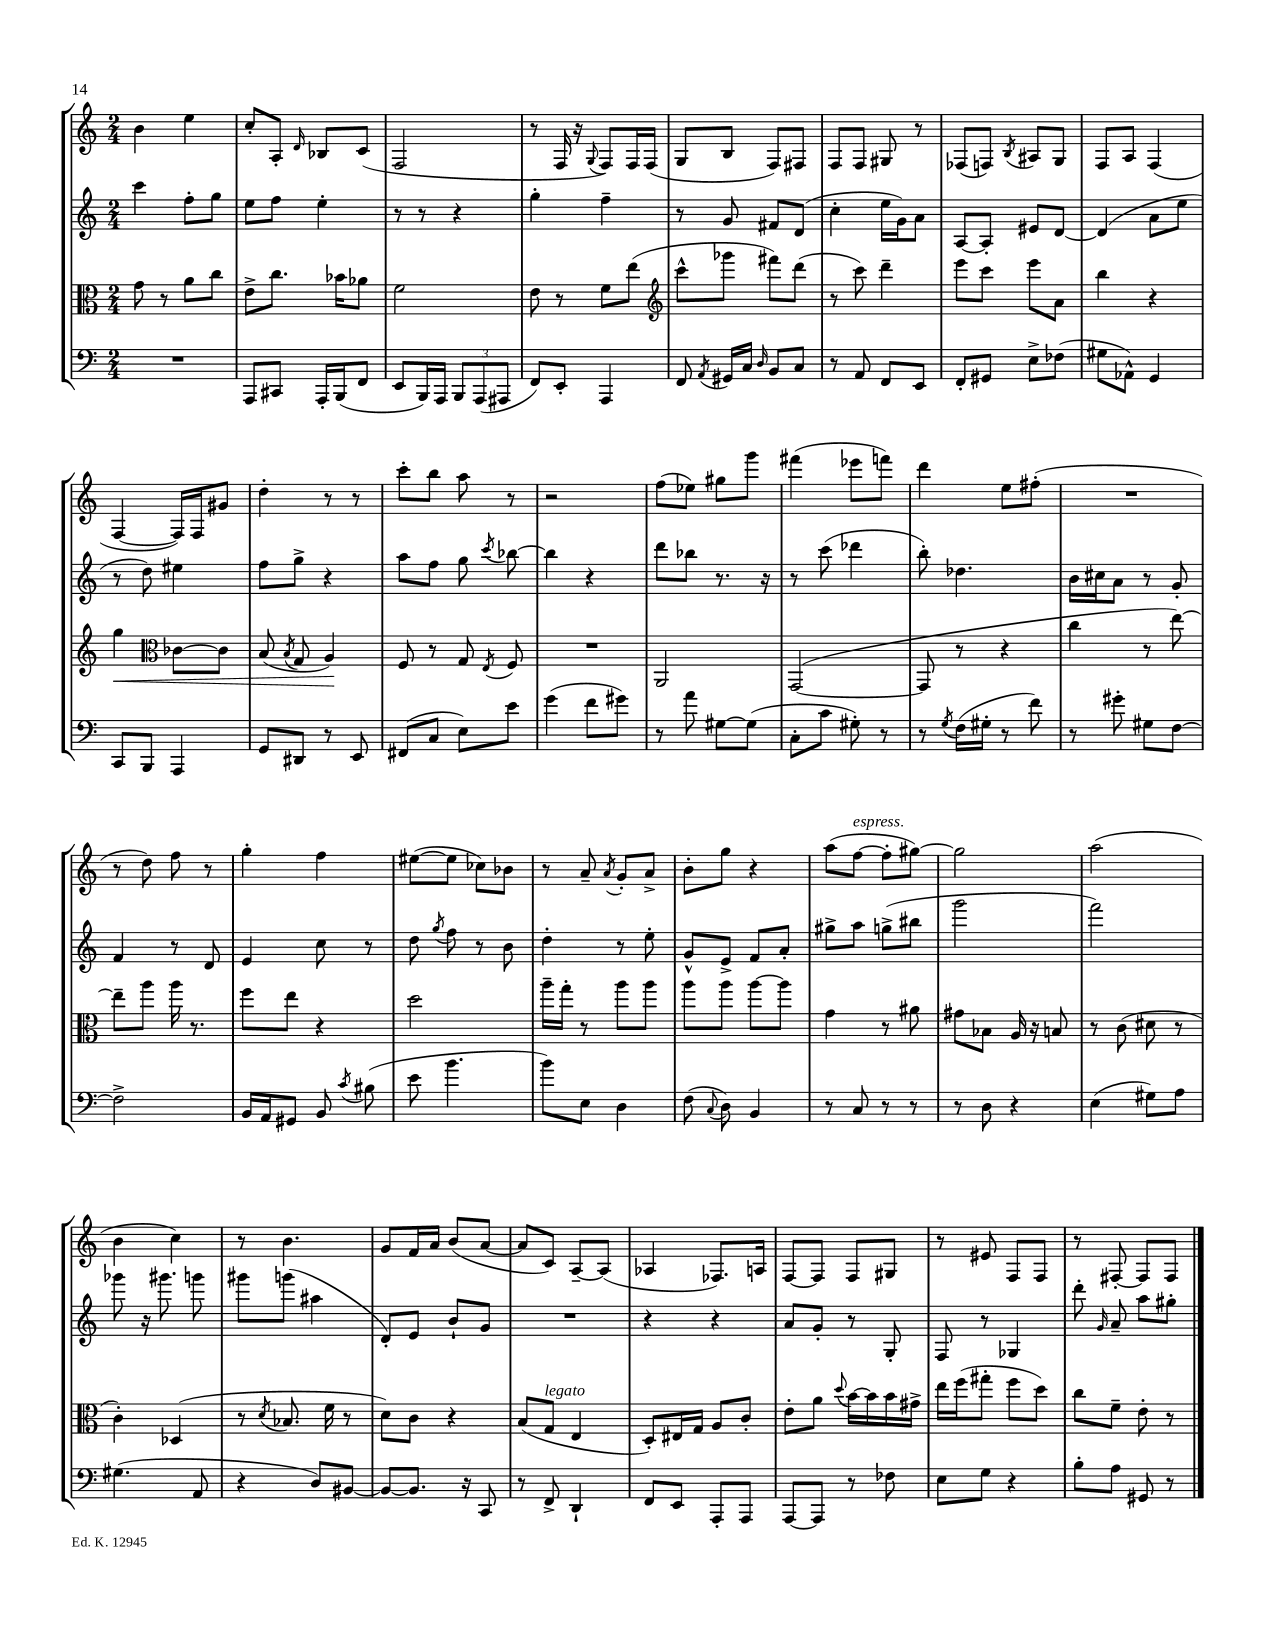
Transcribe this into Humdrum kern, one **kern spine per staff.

**kern	**kern	**kern	**kern
*staff4	*staff3	*staff2	*staff1
*clefF4	*clefC3	*clefG2	*clefG2
*k[]	*k[]	*k[]	*k[]
*M2/4	*M2/4	*M2/4	*M2/4
2r	8g	4ccc	4b
.	8r	.	.
.	8a	8ff'	4ee
.	8cc	8gg	.
=	=	=	=
8AAA	8e^	8ee	8cc'
8CC#	8.cc	8ff	8A'
.	.	.	16qqd
16AAA'	.	4ee'	8B-
(16BBB	16b-	.	.
8FF	8a-	.	(8c
=	=	=	=
8EE	2f	8r	2F
16BBB)	.	8r	.
16AAA	.	.	.
12BBB	.	4r	.
(12AAA	.	.	.
12AAA#	.	.	.
=	=	=	=
8FF)	8e	4gg'	8r
8EE'	8r	.	16F
.	.	.	16r
.	.	.	8qqG
4AAA	8f	4ff~	8F)
.	(8ee	.	16F
.	.	.	(16F
=	=	=	=
*	*clefG2	*	*
8FF	8ccc^^	8r	8G
8qAA	.	.	.
16GG#	8ggg-	8g	8B
16C	.	.	.
16qqD	.	.	.
8BB	8fff#)	8f#	8F)
8C	(8ddd	(8d	8F#
=	=	=	=
8r	8r	4cc'	8F
8AA	8ccc)	.	8F
8FF	4ddd~	16ee	8G#
.	.	16g)	.
8EE	.	8a	8r
=	=	=	=
8FF'	8eee	[8A	(8F-
8GG#	8ccc	8A']	8F)
.	.	.	8qB
8E^	8eee	8e#	8A#
(8F-	8a	[8d	8G
=	=	=	=
8G#	4bb	(4d]	8F
8AA-^^)	.	.	8A
4GG	4r	8a	(4F
.	.	8ee	.
=	=	=	=
8CC	4gg	8r	[4F
8BBB	.	8dd)	.
*	*clefC3	*	*
4AAA	[8c-	4ee#	16F])
.	.	.	16F
.	8c-]	.	8g#
=	=	=	=
8GG	(8B	8ff	4dd'
.	8qB	.	.
8DD#	8G	8gg^	.
8r	4A)	4r	8r
8EE	.	.	8r
=	=	=	=
(8FF#	8F	8aa	8ccc'
8C	8r	8ff	8bb
8E)	8G	8gg	8aa
.	8qE	8qccc	.
8e	8F	[8bb-	8r
=	=	=	=
(4g	2r	4bb-]	2r
8f	.	4r	.
8g#)	.	.	.
=	=	=	=
8r	2AA	8ddd	(8ff
8a	.	8bb-	8ee-)
[8G#	.	8.r	8gg#
(8G#]	.	.	8ggg
.	.	16r	.
=	=	=	=
8C'	([2GG	8r	(4fff#
8c	.	(8ccc	.
8G#')	.	4ddd-	8eee-
8r	.	.	8fff)
=	=	=	=
8r	8GG]	8bb')	4ddd
8qG	.	.	.
(16F	8r	4.dd-	.
16G#'	.	.	.
8r	4r	.	8ee
8f)	.	.	(8ff#'
=	=	=	=
8r	4cc	16b	2r
.	.	16cc#	.
8g#'	.	8a	.
8G#	8r	8r	.
[8F	[8ee)	8g'	.
=	=	=	=
2F^]	8ee~]	4f	8r
.	8aa	.	8dd)
.	16aa	8r	8ff
.	8.r	.	.
.	.	8d	8r
=	=	=	=
16BB	8ff	4e	4gg'
16AA	.	.	.
8GG#	8ee	.	.
8BB	4r	8cc	4ff
8qc	.	.	.
(8B#	.	8r	.
=	=	=	=
8e	2dd	8dd	([8ee#
.	.	8qgg	.
4.b	.	8ff	8ee#]
.	.	8r	8cc-)
.	.	8b	8b-
=	=	=	=
8b)	16aa~	4dd'	8r
.	16gg'	.	.
8E	8r	.	8a~
.	.	.	8qa
4D	8aa	8r	8g'
.	8aa	8ee'	8a^
=	=	=	=
(8F	8aa	8g^^	8b'
8qqC	.	.	.
8D)	8aa	8e^	8gg
4BB	[8aa	8f	4r
.	8aa]	8a'	.
=	=	=	=
8r	4g	8gg#^	(8aa
8C	.	8aa	[8ff
8r	8r	(8gg^	8ff']
8r	8a#	8bb#	[8gg#)
=	=	=	=
8r	8g#	2ggg	2gg#]
8D	8B-	.	.
4r	16A	.	.
.	16r	.	.
.	8B	.	.
=	=	=	=
(4E	8r	2fff)	(2aa
.	(8c	.	.
8G#)	8d#	.	.
8A	8r	.	.
=	=	=	=
(4.G#	4c')	8ggg-	4b
.	.	16r	.
.	.	8.ggg#	.
.	(4D-	.	4cc)
8AA	.	8ggg	.
=	=	=	=
4r	8r	8ggg#	8r
.	8qd	.	.
.	8.B-	(8ggg	4.b
8D)	.	4aa#	.
.	16f	.	.
[8BB#	8r	.	.
=	=	=	=
8BB#_	8d)	8d')	8g
8.BB#]	8c	8e	16f
.	.	.	16a
.	4r	8b`	(8b
16r	.	.	.
8CC	.	8g	[8a
=	=	=	=
8r	(8B	2r	8a]
8FF^	8G	.	8c)
4DD`	4E	.	[8A~
.	.	.	(8A]
=	=	=	=
8FF	8D')	4r	4A-
8EE	16E#	.	.
.	16G	.	.
8AAA'	8A	4r	8.F-)
8AAA	8c'	.	.
.	.	.	16A
=	=	=	=
[8AAA	8e'	8a	[8F
8AAA]	8a	8g'	8F]
.	8qqdd	.	.
8r	[16b	8r	8F
.	16b]	.	.
8F-	16b	8G'	8G#
.	16g#^	.	.
=	=	=	=
8E	16ee	8F	8r
.	(16ff	.	.
8G	8gg#'	8r	8e#
4r	8ff	4G-	8F
.	8dd)	.	8F
=	=	=	=
8B'	8cc	8ddd'	8r
.	.	16qqg	.
8A	8f~	8a~	[8F#'
8GG#	8e'	8aa	8F#]
8r	8r	8gg#'	8F#
==	==	==	==
*-	*-	*-	*-
